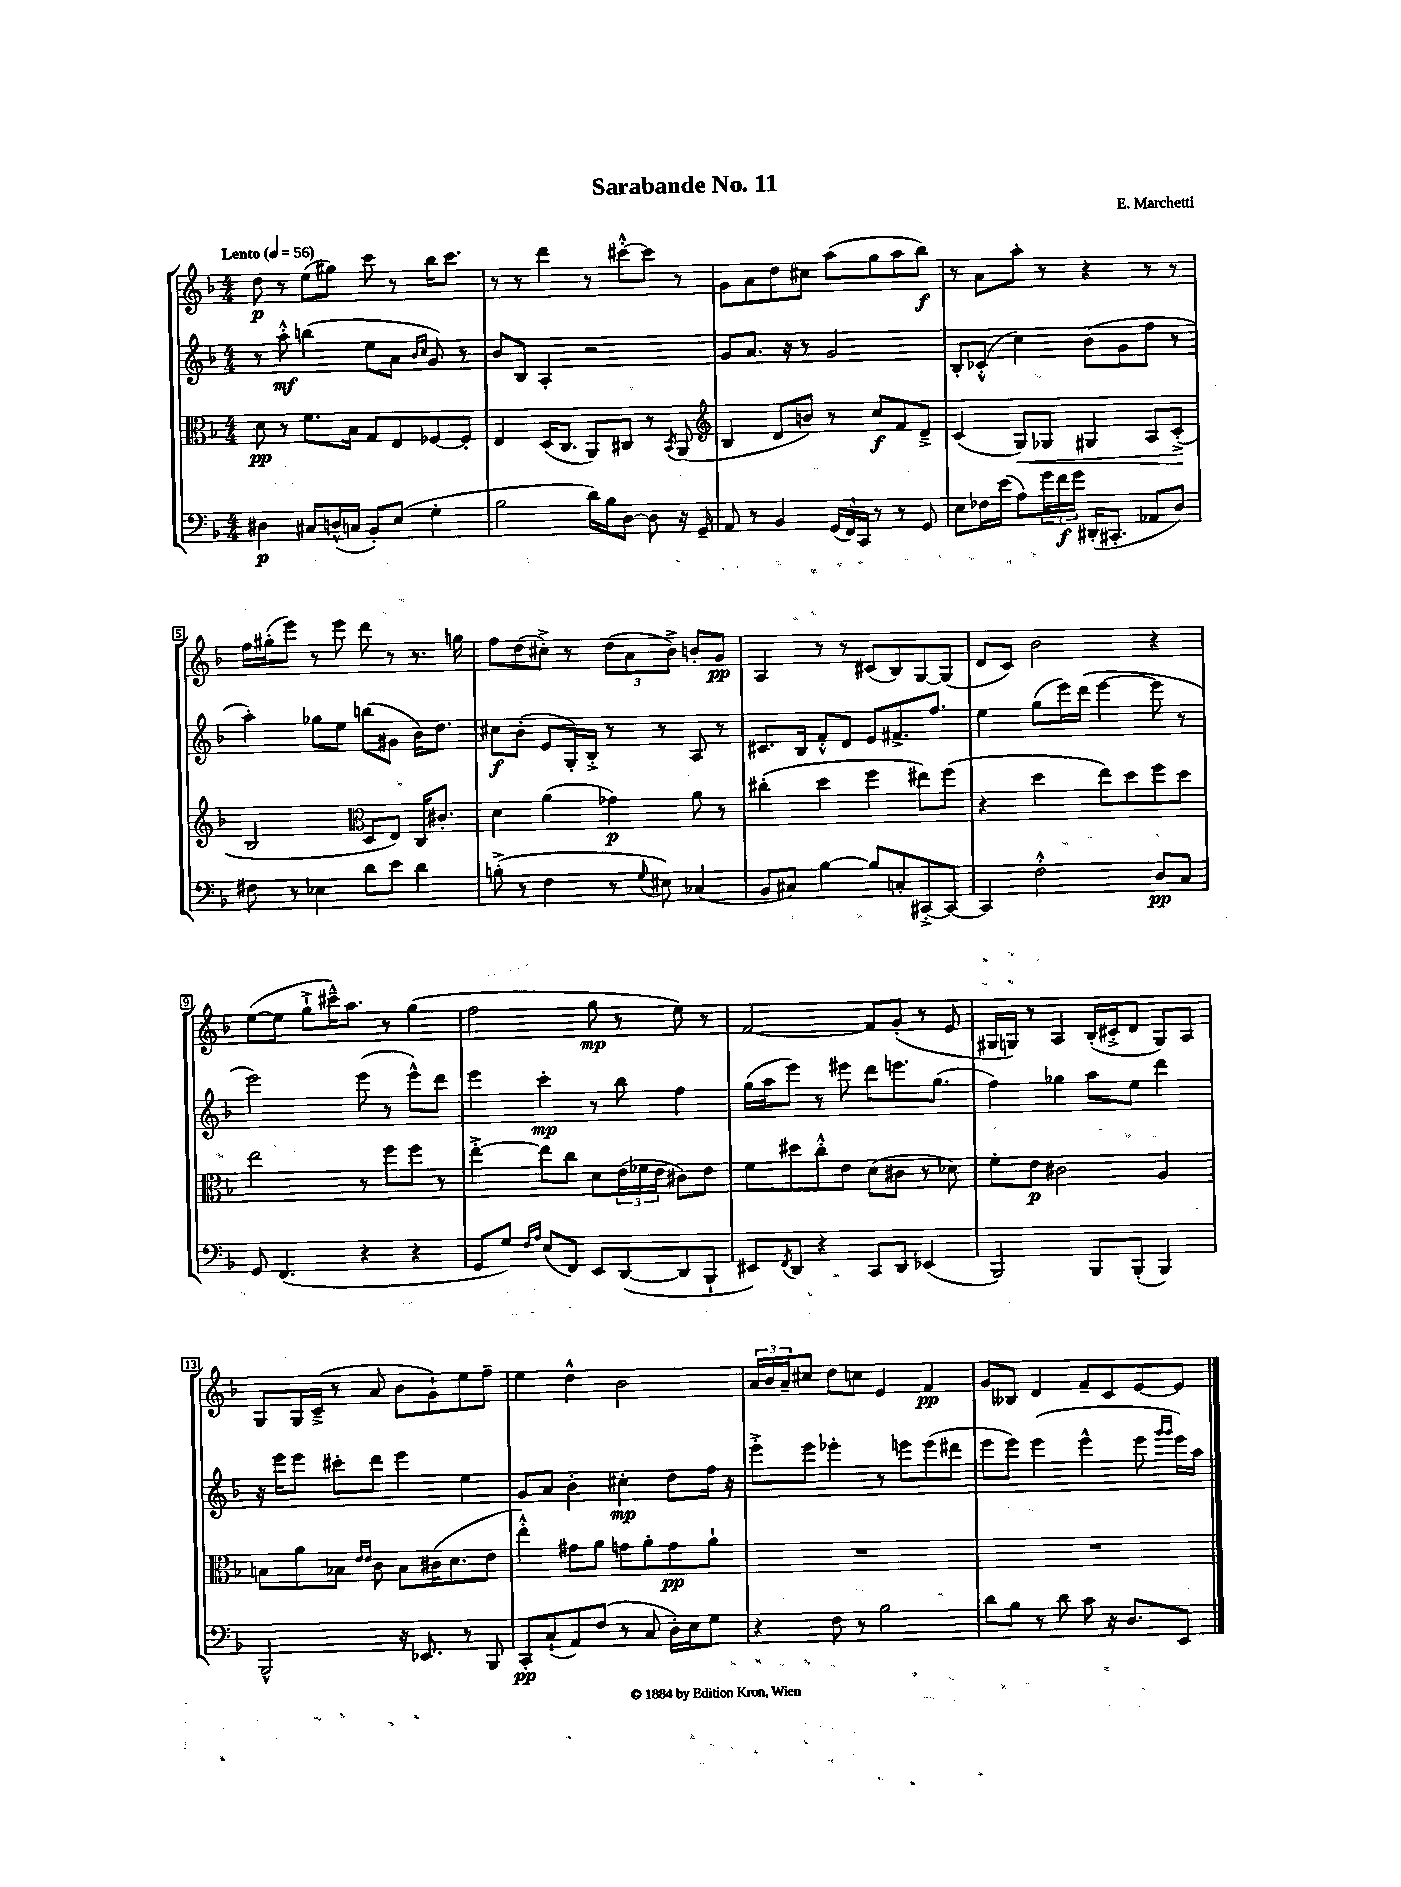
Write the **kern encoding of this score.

**kern	**kern	**kern	**kern
*staff4	*staff3	*staff2	*staff1
*clefF4	*clefC3	*clefG2	*clefG2
*k[b-]	*k[b-]	*k[b-]	*k[b-]
*M4/4	*M4/4	*M4/4	*M4/4
*MM56	*MM56	*MM56	*MM56
4D#	8d	8r	8dd
.	8r	8aa'^^	8r
8C#	8.f	(4bb	(8ee
(16D^^	.	.	8gg#)
16C	16B-	.	.
8BB-')	8G	8ee	8ccc
(8E	8E	8a	8r
.	.	16qqb-	.
.	.	16qqcc	.
4G'	[8F-	8g)	16bb-
.	.	.	8.ccc
.	8F-']	8r	.
=	=	=	=
2B-	4E	8b-	8r
.	.	8B-	8r
.	(16D	4A'	4ddd
.	8.C	.	.
16d)	8AA)	2r	8r
16B-	.	.	.
[8D	8C#	.	[8ccc#'^^
8D]	8r	.	8ccc#]
.	8qBB-	.	.
16r	(8AA	.	8r
16GG~	.	.	.
=	=	=	=
*	*clefG2	*	*
8AA	4B-	8g	8g
8r	.	8.a	8a
4BB-	8d	.	8dd
.	.	16r	.
.	8b)	8r	8cc#
(24GG	8r	2g	(8aa
24FF)	.	.	.
24CC	.	.	.
8r	8cc	.	8gg
8r	8f	.	8aa
8GG	8d~^	.	8bb-)
=	=	=	=
8E	(4c	8B-'	8r
16F-	.	(8c-'^^	8a
(16e	.	.	.
8A)	8G)	4cc)	8aa'
24g	8G-	.	8r
24f	.	.	.
24g	.	.	.
(16DD#'	4G#	(8b-	4r
8.CC#'	.	.	.
.	.	8g	.
8AA-	8A	8ff	8r
8D)	(8c'^	8r	8r
=	=	=	=
8F#	2B-	4aa')	16ff
.	.	.	(16gg#'
8r	.	.	8eee)
4E-	.	8gg-	8r
.	.	8ee	8eee
*	*clefC3	*	*
8d	8D	(8bb	8ddd
8e	8E)	8g#	8r
4d	16C	16b-)	8.r
.	8.c#'	8.dd	.
.	.	.	16gg
=	=	=	=
(8B'^	4d	8cc#	8ff
8r	.	(8b-'	(8dd
4F	(4a	8e	8cc#'^)
.	.	16G')	8r
.	.	16B-'^	.
8r	4g-)	8r	(12dd
.	.	.	12a
8qqG	.	.	.
8E#)	.	8r	.
.	.	.	12b-^)
(4C-	8a	8A	8b'
.	8r	8r	8g
=	=	=	=
8BB-	(4cc#'	8.c#	4A
8C#)	.	.	.
.	.	16B-	.
[4B-	4dd	8f'^^	8r
.	.	8d	8r
8B-]	4ff	8e	(8c#
8C'	.	8.f#^	8B-)
[8CC#'^	8ee#)	.	[8G
.	.	8.ff	.
8CC#_	(8ff	.	(8G]
=	=	=	=
4CC#]	4r	4ee	8d
.	.	.	8c)
2F'^^	4dd	(8gg	2b-
.	.	16eee)	.
.	.	(16ddd	.
.	8ee)	[4eee	.
.	8dd	.	.
8D	8ff	8eee]	4r
8C	8dd	8r	.
=	=	=	=
8GG	2ee	2eee)	([8ee
(4.FF	.	.	8ee]
.	.	.	8gg`^
.	.	.	16ccc#~^^)
.	.	.	8.aa
4r	8r	(8eee	.
.	8ff	8r	8r
4r	8ff	8eee^^)	(4gg
.	8r	8ddd	.
=	=	=	=
8GG	[4ee'^	4eee	2ff
8G)	.	.	.
16qqF	.	.	.
16qqA	.	.	.
(8E	8ee]	4ccc'	.
8FF)	8cc	.	.
8EE	8d	8r	8gg
([8DD	(24e	8bb-	8r
.	24f-	.	.
.	24e	.	.
8DD]	8c#)	4ff	8ee)
8BBB-`	8e	.	8r
=	=	=	=
8EE#)	8f	(16gg	[2f
.	.	16aa	.
8qFF	.	.	.
8DD	8dd#	8eee)	.
4r	8cc'^^	8r	.
.	8e	8eee#	.
8CC	(8d	8ddd	8f]
8DD	8c#	8.eee	(8g'
(4EE-	8r	.	8r
.	.	(8.gg	.
.	8d-)	.	8e
=	=	=	=
2BBB-)	8f'	4ff)	16G#
.	.	.	16G)
.	8e	.	8r
.	2c#	4gg-	4A
8BBB-	.	8aa	(16B-'
.	.	.	16c#'^
(8BBB-'	.	8ee	8d
4BBB-)	4A	4ddd	8G)
.	.	.	8A
=	=	=	=
2BBB-^^	8B	16r	8G
.	.	16eee	.
.	8a	8eee	16G
.	.	.	(16c~^
.	8B-	8ccc#'	8r
.	16qqe	.	.
.	16qqe	.	.
.	8c	8ddd	8a
16r	8B-	4eee	8b-
8.EE-	.	.	.
.	(16c#	.	8g`)
.	8.d	.	.
8r	.	4ee	8ee
8BBB-	8e	.	8ff~
=	=	=	=
8CC'	4ee'^^)	8g	4ee
(8C`	.	8a	.
8AA)	8g#	4b-'	4dd^^
(8F	8a	.	.
8r	8g	4cc#'	2b-
8C	8a'	.	.
16D')	8g	8dd	.
16E	.	.	.
8G	8a`	16ff	.
.	.	16r	.
=	=	=	=
4r	1r	8eee'^	24a
.	.	.	24b-
.	.	.	24a~
.	.	8eee	8cc#
8F	.	4eee-'	8dd
8r	.	.	8cc
2B-	.	8r	4e
.	.	8eee	.
.	.	(8eee	4f
.	.	8ddd#	.
=	=	=	=
8d	1r	8eee	8g
8B-	.	8eee)	8B--
8r	.	(4eee	4d
8d	.	.	.
8c	.	4eee^^	8f~
16r	.	.	8c
8.D	.	.	.
.	.	8eee	[8e
.	.	16qqggg	.
.	.	16qqggg	.
8EE	.	16eee)	8e]
.	.	16aa	.
==	==	==	==
*-	*-	*-	*-
